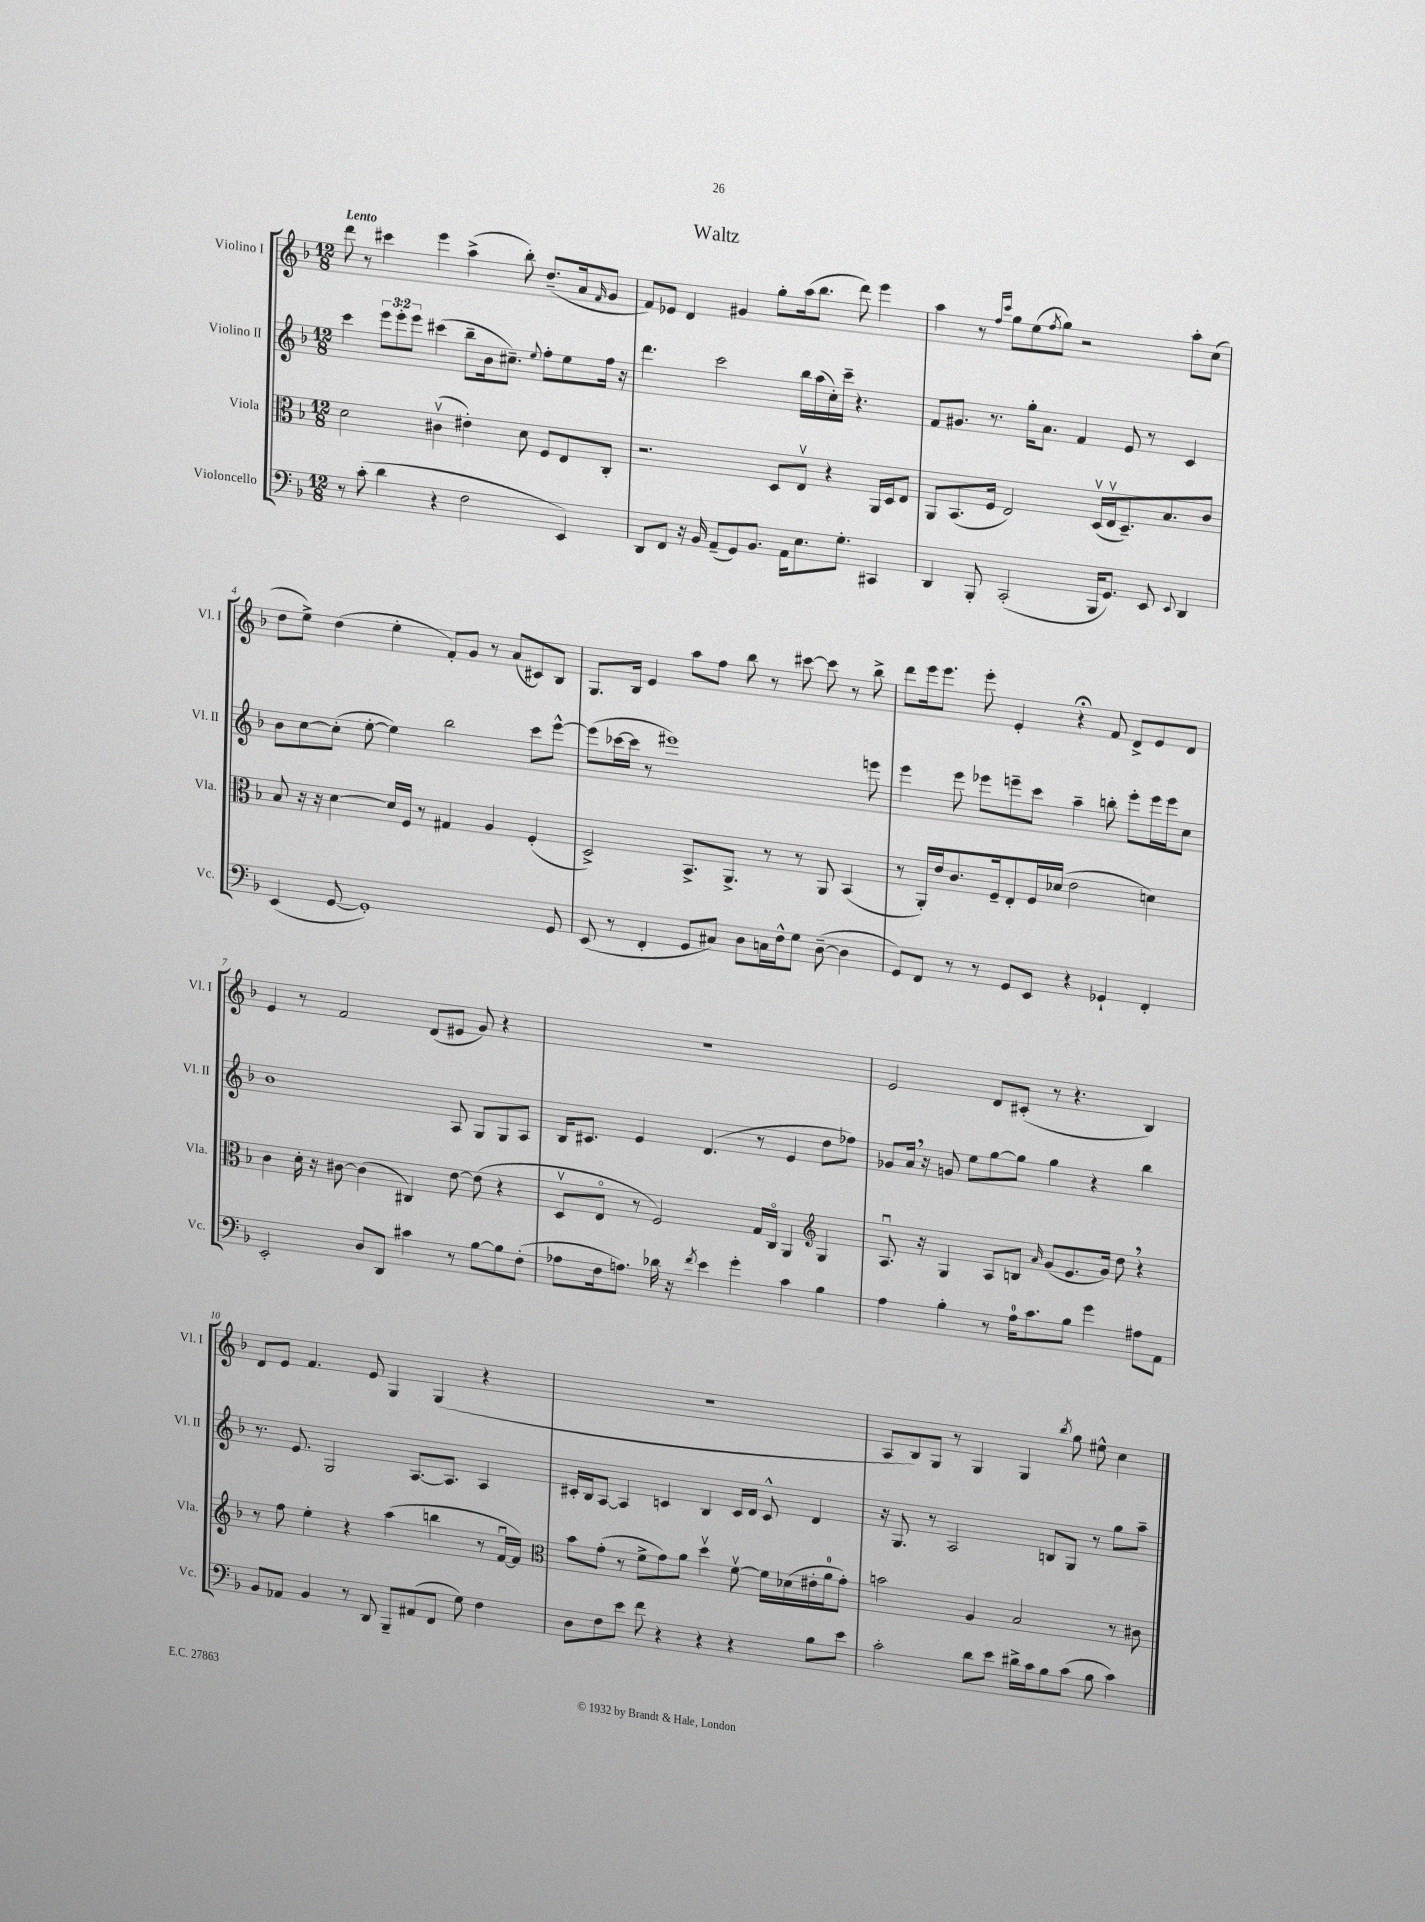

**kern	**kern	**kern	**kern
*part4	*part3	*part2	*part1
*staff4	*staff3	*staff2	*staff1
*I"Violoncello	*I"Viola	*I"Violino II	*I"Violino I
*I'Vc.	*I'Vla.	*I'Vl. II	*I'Vl. I
*clefF4	*clefC3	*clefG2	*clefG2
*k[b-]	*k[b-]	*k[b-]	*k[b-]
*M12/8	*M12/8	*M12/8	*M12/8
=1	=1	=1	=1
!	!	!	!LO:TX:a:B:t=Lento
8r	2d\	4ccc\	8ddd\
(8c'\	.	.	8r
4d\	.	12eee\L	4ccc#X\
.	.	12eee'\	.
.	.	12eee\J	.
4r	(4c#Xv\	(4ccc#X\	4eee\
2F\	4e#X'\)	8bb-~\L	(4aa^\
.	.	16b-\k	.
.	.	8.cc#X~\J)	.
.	8d\	.	8bb-'\)
.	.	8qqee/	.
.	8F/L	8ff'\L	(8.dd~/L
4EE/)	8E/	8ee\	.
.	.	.	16a/k
.	.	.	16qqf/
.	8C'/J	16ff\Jk	8g/J
.	.	16r	.
=2	=2	=2	=2
8DD/L	2.r	4.ddd\	8f/L)
8FF/J	.	.	8e-X/J
16r	.	.	4d/
16BB-/	.	.	.
(8AA~/L	.	2ccc\	.
8GG/)	.	.	4g#X/
8.BB-/J	.	.	.
.	8D/L	.	8gg'\L
16AA\KL	.	.	.
8.E\	8Ev/J	16bb-\LL	(16aa\k
.	.	(16aa\	8.bb-\J
.	4r	16cc'\)	.
8.G'\J	.	16ccc~\JJ	.
.	.	4.r	8ddd\)
4CC#X/	16AA/LL	.	4eee\
.	16D/J	.	.
.	8E/J	.	.
=3	=3	=3	=3
4DD/	8AA/L	8f/L	4aa\
.	(8.BB-/	8.g#X/J	.
8BBB-'/	.	.	8r
.	16F/Jk	8.r	.
.	.	.	16qqff/LL
.	.	.	16qqccc/JJ
(2CC'/	2E/)	.	8gg\L
.	.	16gg'\KL	(8ee\
.	.	8.a\J	.
.	.	.	8qff/
.	.	.	8gg\J)
.	.	4f/	2r
16BBB-/KL	(16Dv/LL	.	.
8.GG/J)	16Ev/J	.	.
.	8.D~/)	8e/	.
8EE/	.	8r	.
.	8.B-/	.	.
8qqEE/	.	.	.
4DD/	.	4c/	8aa'\L
.	8c/J	.	(8cc\J
!!LO:LB:g=z
=4	=4	=4	=4
(4EE/	8B-/	8b-\L	8dd\L
.	16r	[8cc\	8ee^\J)
.	16r	.	.
[8GG/	[4d\	(8cc'\J]	(4dd\
1GG'])	.	[8ee'\	.
.	16d/LL]	4ee\])	4ee'\
.	16F/JJ	.	.
.	8r	.	.
.	4G#X/	2bb-\	8f'/L)
.	.	.	8g/J
.	4A/	.	8r
.	.	.	(8a/L
.	(4F'/	8ccc\L	8c#X/)
8GG/	.	[8eee^^\J	8B-/J
=5	=5	=5	=5
(8EE/	2D^/)	(8eee\L]	8.G/L
8r	.	[16ccc-X\L	.
.	.	16ccc-\JJ]	16B-/Jk
4FF'/	.	8r	4e/
.	.	1eee#X)	.
8GG/L	8.BB-^/L	.	8aa\L
8C#X/J)	.	.	8ff\J
.	8.AA^/J	.	.
8D\L	.	.	8bb-\
16Cn\L	8r	.	8r
16F^^\J	.	.	.
8G\J	8r	.	[8ccc#X\
([8D~\	8AA/	.	8ccc#\]
4D\]	(4BB-/	.	8r
.	.	8eeen\	8bb-^\
=6	=6	=6	=6
8GG/L)	8r	4eee\	8ddd\L
8FF/J	16AA'/LL)	.	16eee\k
.	16e/J	.	8.eee\J
8r	8.c/	8eee\	.
8r	.	8eee-X\L	8eee'\
.	16F~/k	.	.
8GG/L	8E'/	8eeen~\	4e'/
8EE/J	16F/L	8ccc\J	.
.	(16d-X/JJ	.	.
4r	2e\	4aa~\	4r;<
4GG-X`/	.	8bbn'\	8f/
.	.	8eee'\L	8d^/L
4FF'/	4dn\)	16eee\L	8e/
.	.	16eee\J	.
.	.	8cc\J	8d/J
!!LO:LB:g=z
=7	=7	=7	=7
2EE'/	4c\	1b-	4e/
.	16d'\	.	8r
.	16r	.	.
.	[8c#X\	.	2f/
8D/L	(4c#\]	.	.
8DD/J	.	.	.
4c#X\	4C#X/)	.	.
.	.	.	(8d/L
8r	[8e\	8A/	8e#X/J
[8B-\L	(8e\]	8G/L	8g/)
8B-\]	4r	8G/	4r
(8F'\J	.	8A/J	.
=8	=8	=8	=8
8A-X\L	8Dv/L	16B-/KL	1.r
.	.	8.c#X/J	.
16F\k	8E/J	.	.
8.An\J)	.	.	.
.	8r	4e/	.
16d-X\	2F/)	.	.
16r	.	.	.
8qf/	.	.	.
4e\	.	(4.d/	.
4g'\	.	.	.
.	16G/LL	8r	.
.	16C/JJ	.	.
4c\	4AA/	4e/	.
*	*clefG2	*	*
4B-\	4G/	8dd\L	.
.	.	8ff-X\J)	.
=9	=9	=9	=9
4A\	8.Au/	8g-X/L	2e/
.	.	16a,/Jk	.
.	16r	16r	.
4B-'\	4G/	8gn/	.
.	.	8ee\L	.
8r	8A/L	[8gg\	8d/L
16A\KL	8Bn/J	8gg\J]	(8c#X'/J
8.c\	.	.	.
.	16qqa/	.	.
.	(8g/L	4gg\	8r
8B-\J	8.e/	.	4.r
4g\	.	4r	.
.	16g/Jk)	.	.
.	8dd,\	.	.
8A#X\L	4r	4bb-\	4B-/)
8AA\J	.	.	.
!!LO:LB:g=z
=10	=10	=10	=10
8BB-/L	8r	8.r	8d/L
8AA-X/J	8ff\	.	8e/J
.	.	8.e/	.
4BB-/	4ee'\	.	4.f/
.	.	2G/	.
8r	4r	.	.
8DD/	.	.	8e/
8BBB-~/L	(4aa\	.	4G/
(8AA#X/	.	[8.A/L	.
8FF/J	4bbn\	.	(4G/
.	.	8.A/J]	.
8G\)	.	.	.
4F\	8r	4A/	4r
.	[16fu/LL	.	.
.	16f/JJ])	.	.
=11	=11	=11	=11
*	*clefC3	*	*
8D\L	8b-\L	16c#X'/LL	1.r
.	.	16B-/J	.
8F\	(8g'\J	[8A/J	.
8e\J	8r	4A/]	.
8f\	8f^\L	.	.
4r	8g\)	4cn/	.
.	8a\J	.	.
4r	4ddv\	4B-/	.
4r	[8fv\	16c/LL	.
.	.	16d/JJ	.
.	16f\LL]	8c^^/	.
.	(16d-X\	.	.
8B-\L	16e#X'\	4d/	.
.	16a\J	.	.
8e\J	8g'\J)	.	.
=12	=12	=12	=12
2c'\	2bn\	16r	8A/L
.	.	8.G/	.
.	.	.	8B-/)
.	.	8r	8G/J
.	.	2A/	8r
8d\L	4A/	.	4G/
8e\J	.	.	.
16d#X^\LL	2B-/	.	4G/
16c\J	.	.	.
8B-\	.	8Bn/L	.
.	.	.	8qbb-/
(8c\J	.	8G/J	8gg\
8B-\	.	8r	8ee#X^^\
4c\)	8r	8gg\L	4cc\
.	8c#X\	8aa~\J	.
==	==	==	==
*-	*-	*-	*-
